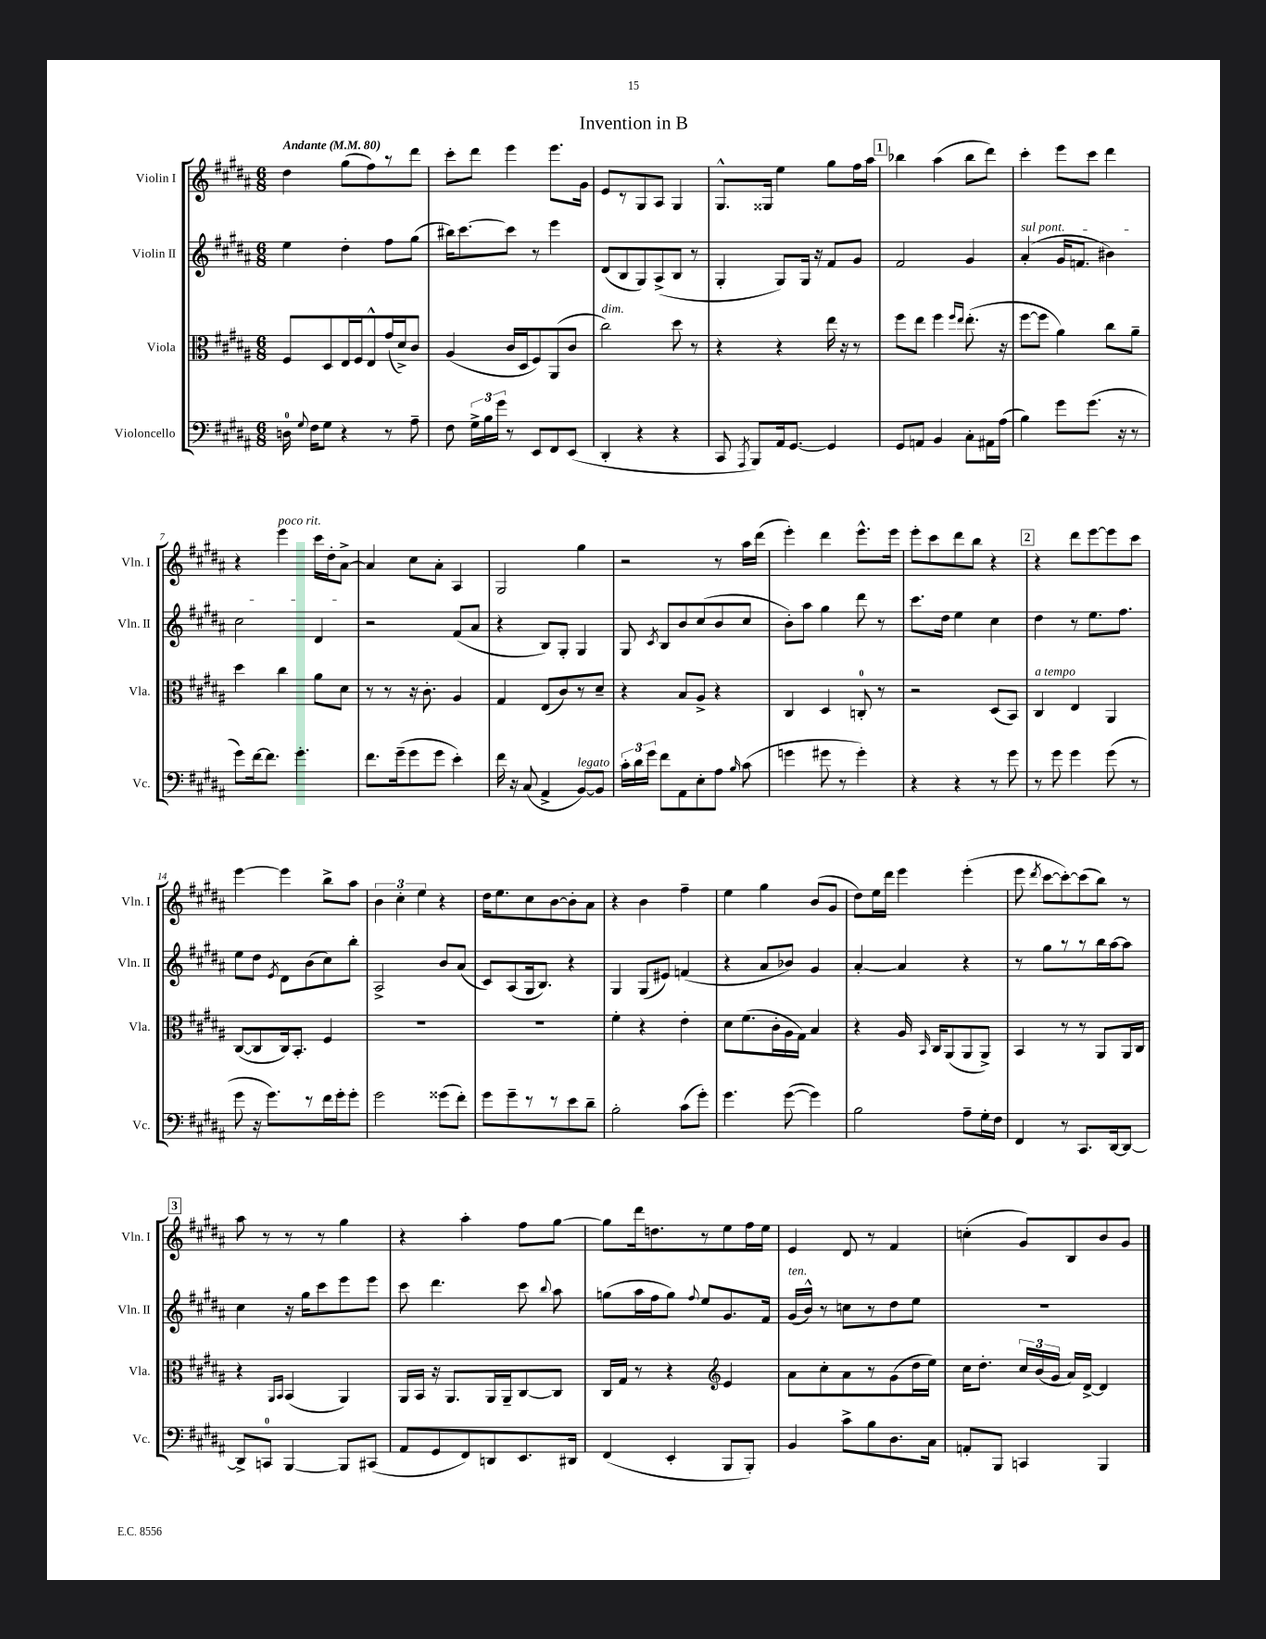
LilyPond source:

\header { title = "Invention in B" }
<<
\new StaffGroup <<
\new Staff = "s0" \with { instrumentName = "Violin I" shortInstrumentName = "Vln. I" } {
    \clef treble \key b \major \numericTimeSignature \time 6/8 \tempo "Andante" 4 = 80
    \autoBeamOff dis''4 gis''8[( fis''8) r8 dis'''8] |
    cis'''8[-. dis'''8] e'''4 e'''8.[ gis'16] |
    e'8[ r8 gis8 ais8] gis4 |
    gis8.[-^ gisis16] e''4 gis''8[ fis''16 ais''16] |
    \mark \markup { \box "1" } bes''4 ais''4( bes''8[ dis'''8]) |
    cis'''4-. e'''8[ cis'''8] dis'''4 |
    r4 e'''4^\markup { \italic "poco rit." } cis'''16[ dis''16-. ais'8]~-> |
    ais'4 cis''8[ ais'8]-. ais4 |
    gis2 gis''4 |
    r2 r8 ais''16[ dis'''16]( |
    e'''4-.) dis'''4 e'''8.[-^ e'''16] |
    e'''8[-. cis'''8 dis'''8 b''8] r4 |
    \mark \markup { \box "2" } r4 dis'''8[ e'''8~ e'''8 cis'''8] |
    e'''4~ e'''4 b''8[-> ais''8] |
    \tuplet 3/2 { b'4 cis''4-. e''4 } r4 |
    dis''16[ e''8. cis''8 b'8~ b'8-. ais'8] |
    r4 b'4 fis''4-- |
    e''4 gis''4 b'8[( gis'8] |
    dis''8[) e''16 dis'''16] e'''4 e'''4-.( |
    e'''8 \acciaccatura { dis'''8 } cis'''8[~ cis'''8~-.) cis'''8( b''8]) r8 |
    \mark \markup { \box "3" } ais''8 r8 r8 r8 gis''4 |
    r4 ais''4-. fis''8[ gis''8]~ |
    gis''8[ dis'''16 d''8. r8 e''8 fis''16 e''16] |
    e'4 dis'8 r8 fis'4 |
    c''4-.( gis'8[) b8 b'8 gis'8] \bar "|." |
}
\new Staff = "s1" \with { instrumentName = "Violin II" shortInstrumentName = "Vln. II" } {
    \clef treble \key b \major \numericTimeSignature \time 6/8
    \autoBeamOff e''4 dis''4-. fis''8[ gis''8]( |
    bis''16[) cis'''8.~ cis'''8] r8 e'''4 |
    dis'8[( b8 gis8) ais8->( b8] r8 |
    gis4-. gis8[) gis16] r16 fis'8[ gis'8] |
    \mark \markup { \box "1" } fis'2 gis'4 |
    \once \override TextSpanner.bound-details.left.text = \markup { \italic "sul pont." } ais'4-.\startTextSpan( gis'16[ f'8.] bis'4) |
    cis''2 dis'4\stopTextSpan |
    r2 fis'8[( ais'8] |
    r4 b8[) gis8]-. gis4 |
    gis8 \acciaccatura { cis'8 } b8[ b'8 cis''8( b'8 cis''8] |
    b'8[-.) ais''8] gis''4 dis'''8 r8 |
    cis'''8.[ dis''16] e''4 cis''4 |
    \mark \markup { \box "2" } dis''4 r8 e''8.[ fis''8.] |
    e''8[ dis''8] \acciaccatura { e'8 } dis'8[ b'8( cis''8) b''8]-. |
    ais2-> b'8[ ais'8]( |
    cis'8[) ais8( gis16 b8.]) r4 |
    gis4 gis8[( eis'8]) f'4( |
    r4 ais'8[ bes'8]) gis'4 |
    ais'4~-. ais'4 r4 |
    r8 gis''8[ r8 r8 b''16 ais''16~ ais''8] |
    \mark \markup { \box "3" } cis''4 r16 gis''16[ cis'''8 e'''8 e'''8] |
    cis'''8 dis'''4. cis'''8 \appoggiatura { b''8 } ais''8 |
    g''8[( ais''16 fis''16 g''8]) \appoggiatura { fis''8 } e''8[ gis'8. fis'16] |
    gis'16[^\markup { \italic "ten." }( b'16]-^) r8 c''8[ r8 dis''8 e''8] |
    R2. \bar "|." |
}
\new Staff = "s2" \with { instrumentName = "Viola" shortInstrumentName = "Vla." } {
    \clef alto \key b \major \numericTimeSignature \time 6/8
    \autoBeamOff fis8[ dis8 e16 fis16 e8-^ gis'16( dis'16->) cis'8] |
    ais4( cis'16[ dis16 fis8) ais,8( cis'8] |
    cis''2^\markup { \italic "dim." }) dis''8 r8 |
    r4 r4 e''16 r16 r8 |
    \mark \markup { \box "1" } fis''8[ e''8] fis''4 \grace { fis''16[ e''16] } e''8.-.( r16 |
    fis''8[~ fis''8] ais'4) cis''8[ ais'8]-- |
    dis''4 cis''4 ais'8[ dis'8] |
    r8 r8 r16 cis'8.-. ais4 |
    gis4 e8[( cis'8) r8 dis'8]-- |
    r4 b8[ ais8]-> r4 |
    cis4 dis4 c8-0-. r8 |
    r2 dis8[( b,8]) |
    \mark \markup { \box "2" } cis4^\markup { \italic "a tempo" } e4 ais,4 |
    cis8[~( cis8 cis16) b,8.]-. fis4 |
    R2. |
    R2. |
    fis'4-. r4 e'4-. |
    dis'8[ fis'8.( cis'16-. ais16 gis16]) b4 |
    r4 ais16 \grace { b,16 } cis16[ ais,8( ais,8 ais,8]->) |
    b,4 r8 r8 ais,8[ ais,16 cis16] |
    \mark \markup { \box "3" } r4 \grace { ais,16[ b,16] } b,4( ais,4) |
    ais,16[ b,16] r16 ais,8.[ ais,16 ais,16-- cis8~ cis8] |
    cis16[ gis16] r8 r4 \clef treble e'4 |
    ais'8[ cis''8-. ais'8 r8 gis'8( dis''16 e''16]) |
    cis''16[ dis''8.]-. \tuplet 3/2 { cis''16[ b'16( gis'16] } ais'16[) dis'16]~-> dis'4 \bar "|." |
}
\new Staff = "s3" \with { instrumentName = "Violoncello" shortInstrumentName = "Vc." } {
    \clef bass \key b \major \numericTimeSignature \time 6/8
    \autoBeamOff d16-0 \appoggiatura { gis8 } fis16[ gis8] r4 r8 ais8-- |
    fis8 \tuplet 3/2 { gis16[-> b16 gis'16] } r8 e,8[ fis,8 e,8]( |
    dis,4-. r4 r4 |
    cis,8 \acciaccatura { ais,,8 } b,,8[) ais,16 gis,8.]~ gis,4 |
    \mark \markup { \box "1" } gis,8[ a,8] b,4 cis8[-. ais,16 ais16]( |
    b4) gis'8[ gis'8.]( r16 r8 |
    gis'8[) fis'16~ fis'8.] gis'4.-. |
    fis'8.[ gis'16--( gis'8 gis'8] e'4-.) |
    fis'16 r16 cis8( ais,4-> b,8[~^\markup { \italic "legato" }) b,8] |
    \tuplet 3/2 { cis'16[-. dis'16 gis'16] } fis'8[ ais,8 e8-. ais8] \grace { b16 } cis'8( |
    g'4 gis'8 r8 gis'4-.) |
    r4 r4 r8 gis'8 |
    \mark \markup { \box "2" } r8 gis'8 gis'4 gis'8( r8 |
    gis'8 r16 gis'8.[) r8 fis'16 gis'16-. gis'8]-. |
    gis'2 gisis'8[( fis'8]-.) |
    gis'8[ gis'8-- r8 r8 e'8 dis'8]-- |
    b2-. cis'8[( gis'8]-.) |
    gis'4. gis'8~( gis'4) |
    b2 ais8[-- gis16-. fis16] |
    fis,4 r8 cis,8.[ dis,16~ dis,8]~ |
    \mark \markup { \box "3" } dis,8[-> c,8]-0 b,,4~ b,,8[ cis,8]( |
    ais,8[ gis,8 fis,8) d,8 e,8. dis,16] |
    fis,4( e,4-. b,,8[ b,,8]-.) |
    b,4 cis'8[-> b8 dis8. cis16] |
    a,8[-. b,,8] c,4 b,,4 \bar "|." |
}
>>
>>
